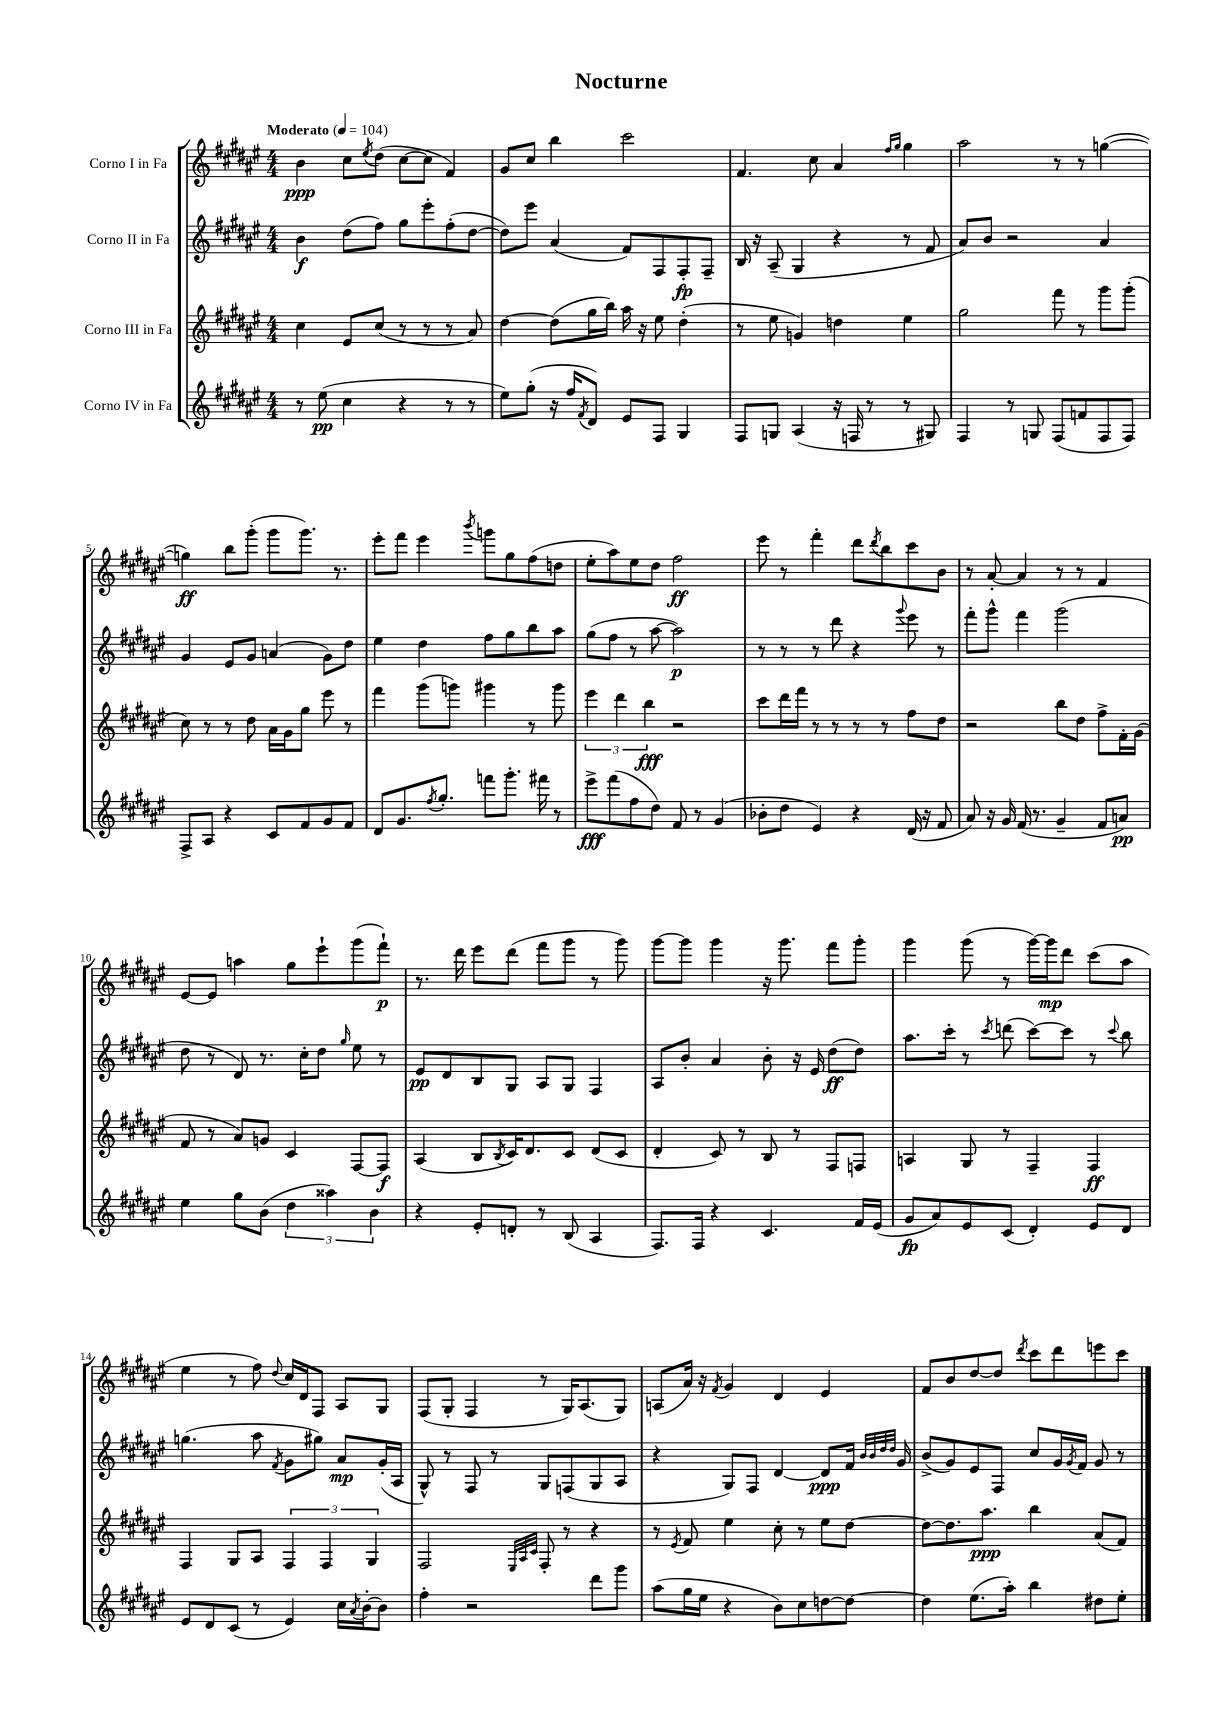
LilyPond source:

\header { title = "Nocturne" }
<<
\new StaffGroup <<
\new Staff = "s0" \with { instrumentName = "Corno I in Fa" } {
    \clef treble \key fis \major \numericTimeSignature \time 4/4 \tempo "Moderato" 4 = 104
    b'4\ppp cis''8 \acciaccatura { eis''8 } dis''8( cis''8~ cis''8 fis'4) |
    gis'8 cis''8 b''4 cis'''2 |
    fis'4. cis''8 ais'4 \grace { fis''16 gis''16 } gis''4 |
    ais''2 r8 r8 g''4~( |
    g''4\ff) b''8 gis'''8-.( gis'''8 gis'''8.) r8. |
    eis'''8-. fis'''8 eis'''4 \acciaccatura { b'''8 } g'''8 gis''8 fis''8( d''8 |
    eis''8-. ais''8) eis''8 dis''8 fis''2\ff |
    eis'''8 r8 fis'''4-. dis'''8 \acciaccatura { dis'''8 } b''8 cis'''8 b'8 |
    r8 ais'8~-. ais'4 r8 r8 fis'4 |
    eis'8~ eis'8 a''4 gis''8 eis'''8-! gis'''8( fis'''8-!\p) |
    r8. dis'''16 eis'''8 dis'''8( fis'''8 gis'''8 r8 gis'''8) |
    gis'''8~ gis'''8 gis'''4 r16 gis'''8. fis'''8 gis'''8-. |
    gis'''4 gis'''8( r8 gis'''16~) gis'''16\mp dis'''8 cis'''8( ais''8 |
    eis''4 r8 fis''8) \appoggiatura { dis''8 } cis''16 dis'16 fis8 ais8 gis8 |
    fis8( gis8-. fis4 r8 gis16) ais8.( gis8) |
    a8( ais'16) r16 \acciaccatura { fis'8 } gis'4 dis'4 eis'4 |
    fis'8 b'8 dis''8~ dis''8 \acciaccatura { dis'''8 } cis'''8 dis'''8 e'''8 cis'''8 \bar "|." |
}
\new Staff = "s1" \with { instrumentName = "Corno II in Fa" } {
    \clef treble \key fis \major \numericTimeSignature \time 4/4
    b'4\f dis''8( fis''8) gis''8 eis'''8-. fis''8-.( dis''8~ |
    dis''8) eis'''8 ais'4( fis'8) fis8 fis8-.\fp fis8-- |
    b16 r16 ais8--( gis4 r4 r8 fis'8 |
    ais'8) b'8 r2 ais'4 |
    gis'4 eis'8 gis'8 a'4( gis'8) dis''8 |
    eis''4 dis''4 fis''8 gis''8 b''8 ais''8 |
    gis''8( fis''8 r8 ais''8~ ais''2\p) |
    r8 r8 r8 dis'''8 r4 \appoggiatura { gis'''8 } eis'''8 r8 |
    fis'''8-. gis'''8-^ fis'''4 gis'''2( |
    dis''8 r8 dis'8) r8. cis''16-. dis''8 \grace { gis''16 } eis''8 r8 |
    eis'8\pp dis'8 b8 gis8 ais8 gis8 fis4 |
    ais8 b'8-. ais'4 b'8-. r16 eis'16 dis''8\ff( dis''8) |
    ais''8. cis'''16-. r8 \acciaccatura { cis'''8 } d'''8( cis'''8~) cis'''8 r8 \appoggiatura { cis'''8 } b''8 |
    g''4.( ais''8 \acciaccatura { fis'8 } gis'8 gis''8) ais'8\mp gis'16-.( ais16 |
    gis8-^) r8 fis8 r8 gis8 f8( gis8 ais8 |
    r4 gis8) fis8 dis'4~ dis'8\ppp fis'16 \grace { b'32 b'32 dis''32 dis''32 } gis'16 |
    b'8->( gis'8) eis'8 fis8 cis''8 gis'16 \acciaccatura { gis'8 } fis'16 gis'8 r8 \bar "|." |
}
\new Staff = "s2" \with { instrumentName = "Corno III in Fa" } {
    \clef treble \key fis \major \numericTimeSignature \time 4/4
    cis''4 eis'8 cis''8( r8 r8 r8 ais'8) |
    dis''4~ dis''8( gis''16 b''16) ais''16 r16 eis''8 dis''4-.( |
    r8 eis''8 g'4) d''4 eis''4 |
    gis''2 fis'''8 r8 gis'''8 gis'''8-.( |
    cis''8) r8 r8 dis''8 ais'16 gis'16 gis''8 eis'''8 r8 |
    fis'''4 gis'''8( g'''8) gis'''4 r8 gis'''8 |
    \tuplet 3/2 { eis'''4 dis'''4 b''4\fff } r2 |
    cis'''8 dis'''16 fis'''16 r8 r8 r8 r8 fis''8 dis''8 |
    r2 b''8 dis''8 fis''8-> fis'16-. gis'16( |
    fis'8 r8 ais'8) g'8 cis'4 fis8~ fis8\f |
    ais4( b8 \acciaccatura { b8 } cis'16) dis'8. cis'8 dis'8( cis'8 |
    dis'4-. cis'8) r8 b8 r8 fis8 f8 |
    a4 gis8 r8 fis4-- fis4\ff |
    fis4 gis8 ais8 \tuplet 3/2 { fis4 fis4 gis4 } |
    fis2 \grace { eis32 ais32 cis'32 } fis8-. r8 r4 |
    r8 \acciaccatura { eis'8 } fis'8 eis''4 cis''8-. r8 eis''8 dis''8~ |
    dis''8~ dis''8. ais''8.\ppp b''4 ais'8( fis'8) \bar "|." |
}
\new Staff = "s3" \with { instrumentName = "Corno IV in Fa" } {
    \clef treble \key fis \major \numericTimeSignature \time 4/4
    r8 eis''8\pp( cis''4 r4 r8 r8 |
    eis''8) gis''8-.( r16 fis''16 \acciaccatura { fis'8 } dis'8) eis'8 fis8 gis4 |
    fis8 g8 ais4( r16 f16 r8 r8 gis8) |
    fis4 r8 g8 fis8( f'8 fis8 fis8) |
    fis8-> ais8 r4 cis'8 fis'8 gis'8 fis'8 |
    dis'8 gis'8. \acciaccatura { fis''8 } gis''8.-. f'''8 gis'''8.-. fis'''16 r8 |
    eis'''8->\fff fis'''8( fis''8 dis''8) fis'8 r8 gis'4( |
    bes'8-. dis''8 eis'4) r4 dis'16( r16 fis'8 |
    ais'8) r16 gis'16 fis'16( r8. gis'4-- fis'8 a'8\pp) |
    eis''4 gis''8 b'8( \tuplet 3/2 { dis''4 aisis''4) b'4 } |
    r4 eis'8-. d'8-. r8 b8( ais4 |
    fis8.) fis16 r4 cis'4. fis'16 eis'16( |
    gis'8\fp ais'8) eis'8 cis'8( dis'4-.) eis'8 dis'8 |
    eis'8 dis'8 cis'8( r8 eis'4) cis''16 \acciaccatura { ais'8 } b'16~-. b'8 |
    fis''4-. r2 dis'''8 gis'''8 |
    ais''8( gis''16 eis''16 r4 b'8) cis''8 d''8~ d''8~ |
    d''4 eis''8.( ais''16-.) b''4 dis''8 eis''8-. \bar "|." |
}
>>
>>
